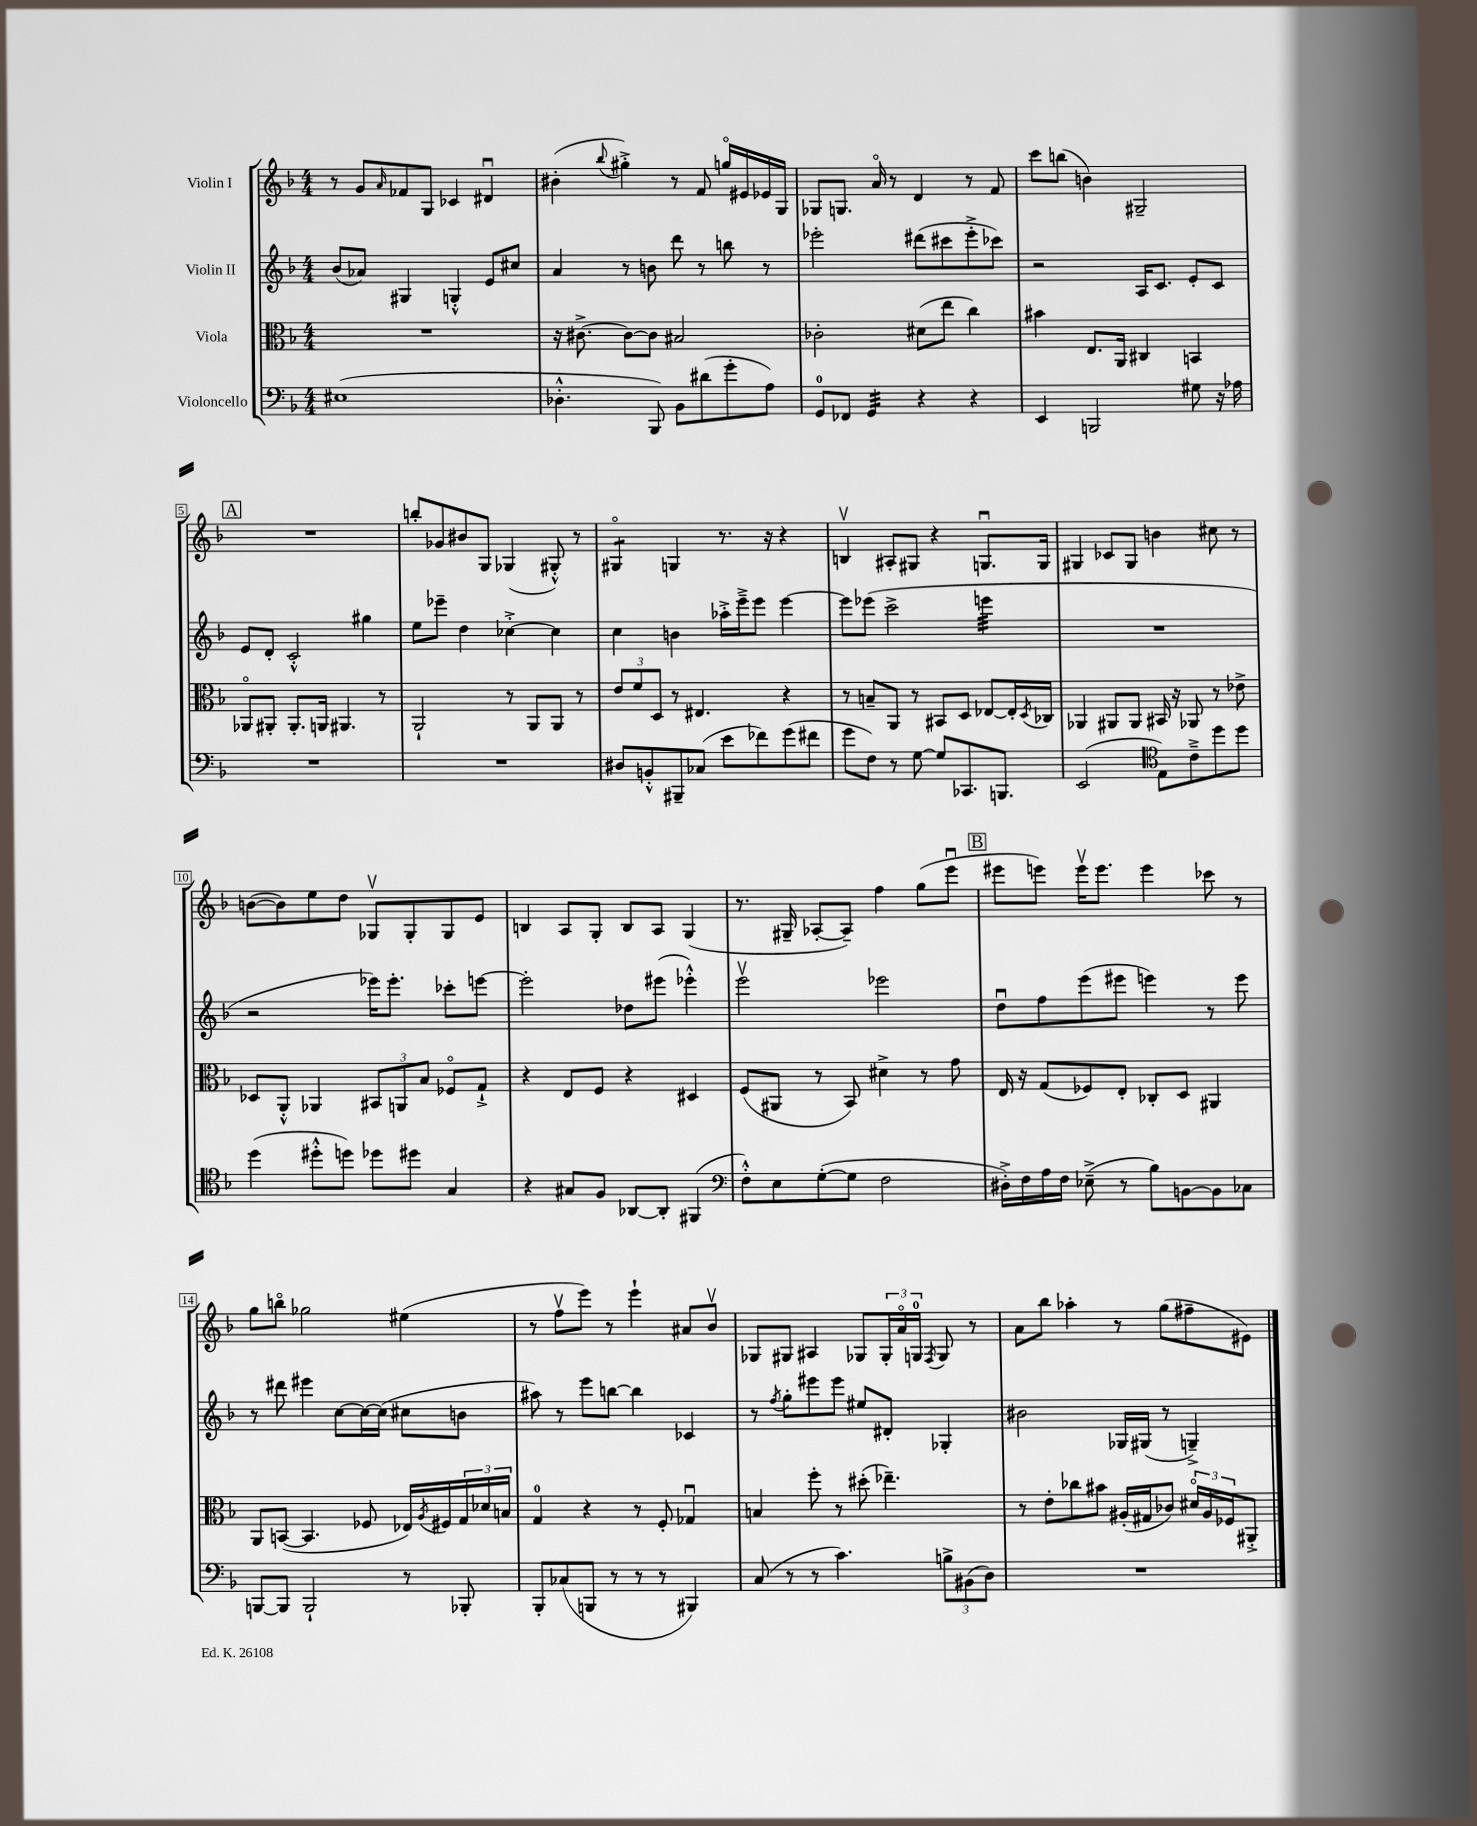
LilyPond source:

<<
\new StaffGroup <<
\new Staff = "s0" \with { instrumentName = "Violin I" } {
    \clef treble \key f \major \numericTimeSignature \time 4/4
    r8 g'8 \grace { a'16 } fes'8 g8 ces'4 dis'4\downbow |
    bis'4-.( \appoggiatura { bes''8 } gis''4-.->) r8 f'8 g''16\flageolet eis'16 ees'16 g16 |
    ges8 g8. a'16\flageolet r8 d'4 r8 f'8 |
    c'''8 b''8( b'4) gis2-- |
    \mark \markup { \box "A" } R1 |
    b''8-. ges'8 bis'8 g8 ges4( gis8-.-^) r8 |
    gis4:8\flageolet g4 r8. r16 r4 |
    b4\upbow ais8-. gis8 r4 g8.\downbow g16 |
    gis4 ces'8 gis8 b'4 cis''8 r8 |
    b'8~( b'8) e''8 d''8 ges8\upbow ges8-. ges8 e'8 |
    b4 a8 g8-. b8 a8 g4( |
    r8. gis16-- aes8~-. aes8--) f''4 g''8( e'''8\downbow |
    \mark \markup { \box "B" } eis'''8 e'''8) e'''16\upbow e'''8. e'''4 ces'''8 r8 |
    g''8 b''8\flageolet ges''2 eis''4( |
    r8 f''8\upbow e'''8) r8 e'''4-! ais'8 bes'8\upbow |
    ges8 gis8 ais4 ges8 \tuplet 3/2 { ges16-. a'16\flageolet g16-0 } \acciaccatura { f8 } g8 r8 |
    a'8 bes''8 aes''4-. r8 g''8( fis''8-- eis'8) \bar "|." |
}
\new Staff = "s1" \with { instrumentName = "Violin II" } {
    \clef treble \key f \major \numericTimeSignature \time 4/4
    bes'8( aes'8) gis4 g4-.-^ e'8 cis''8 |
    a'4 r8 b'8 d'''8 r8 b''8 r8 |
    ees'''2-. dis'''8( cis'''8 ees'''8-.-> ces'''8) |
    r2 a16 c'8. e'8-. c'8 |
    \mark \markup { \box "A" } e'8 d'8-. c'2-.-^ gis''4 |
    e''8 ees'''8-- d''4 ces''4~-.-> ces''4 |
    c''4 b'4 aes''16-.-> e'''16---> e'''8 e'''4~ |
    e'''8 ees'''8( c'''2-> e'''4:32 |
    R1 |
    r2 ees'''16) ees'''8.-. ces'''8-. e'''8~ |
    e'''2-. des''8 eis'''8( ees'''4-.-^) |
    e'''2\upbow ees'''2 |
    \mark \markup { \box "B" } d''8\downbow f''8 e'''8( eis'''8 e'''4) r8 e'''8 |
    r8 dis'''8 eis'''4 c''8~ c''16~ c''16( cis''8 b'8 |
    ais''8) r8 e'''8 b''8~ b''4 ces'4 |
    r8 \acciaccatura { f''8 } g''8-. eis'''8 eis'''8 eis''8 dis'8-. ges4-. |
    bis'2 ges16 gis16( r8 g4--->) \bar "|." |
}
\new Staff = "s2" \with { instrumentName = "Viola" } {
    \clef alto \key f \major \numericTimeSignature \time 4/4
    R1 |
    r16 cis'8.~-> cis'8~ cis'8 bis2 |
    ces'2-. dis'8( e''8 c''4) |
    bis'4 e8. a,16 cis4 b,4 |
    \mark \markup { \box "A" } aes,8\flageolet ais,8-. ais,8.-. a,16 ais,4. r8 |
    a,2-! r8 a,8 a,8 r8 |
    \tuplet 3/2 { e'8 f'8 d8 } r8 eis4. r4 |
    r8 b8-- a,8 r8 bis,8 d8 ees8~ ees16-. \acciaccatura { d8 } ces16 |
    aes,4 ais,8 ais,8 bis,16 r16 aes,8 r8 ees'8-> |
    des8 a,8-.-^ aes,4 \tuplet 3/2 { bis,8 a,8 bes8 } fes8\flageolet g8-!-> |
    r4 e8 f8 r4 dis4 |
    f8( ais,8 r8 bes,8) dis'4-> r8 g'8 |
    \mark \markup { \box "B" } e16 r16 g8( fes8) e8-. ces8-. d8 ais,4 |
    a,8 b,8~( b,4. fes8 ees16) \acciaccatura { a8 } fis16 \tuplet 3/2 { g16 des'16 b16 } |
    g4-0 r4 r8 f8-. ges4\downbow |
    b4 f''8-. r8 dis''8-.( ees''4.--) |
    r8 e'8-. ces''8 bis'8 ais16-.( gis16 ces'8) \tuplet 3/2 { dis'16\flageolet ais16 fes16 } ais,8-.-> \bar "|." |
}
\new Staff = "s3" \with { instrumentName = "Violoncello" } {
    \clef bass \key f \major \numericTimeSignature \time 4/4
    eis1( |
    des4.-.-^ bes,,8) bes,8 dis'8( g'8-. a8) |
    g,8-0 fes,8 g,4:32 r4 r4 |
    e,4 b,,2 gis8 r16 aes16 |
    \mark \markup { \box "A" } R1 |
    R1 |
    dis8 b,8-.-^ bis,,8-- ces8( e'8 fes'8) g'8( fis'8 |
    g'8 f8) r8 g8~ g8 ces,8. b,,8. |
    e,2( \clef tenor e8) c'8---> d''8 d''8 |
    d''4( dis''8-.-^ d''8) des''8 dis''8 g4 |
    r4 gis8 f8 aes,8~ aes,8-. fis,4( |
    \clef bass f8-.-^) e8 g8~-.( g8 f2 |
    \mark \markup { \box "B" } dis16-.->) f16 a16 f16 ees8--->( r8 bes8) b,8~ b,8 ces8 |
    b,,8~ b,,8 b,,2-! r8 bes,,8-. |
    bes,,8-. ces8( b,,8 r8 r8 r8 bis,,4) |
    c8( r8 r8 c'4.) \tuplet 3/2 { b8-> bis,8( d8) } |
    R1 \bar "|." |
}
>>
>>
\layout { \context { \Score \override BarNumber.stencil = #(make-stencil-boxer 0.1 0.3 ly:text-interface::print) } }
